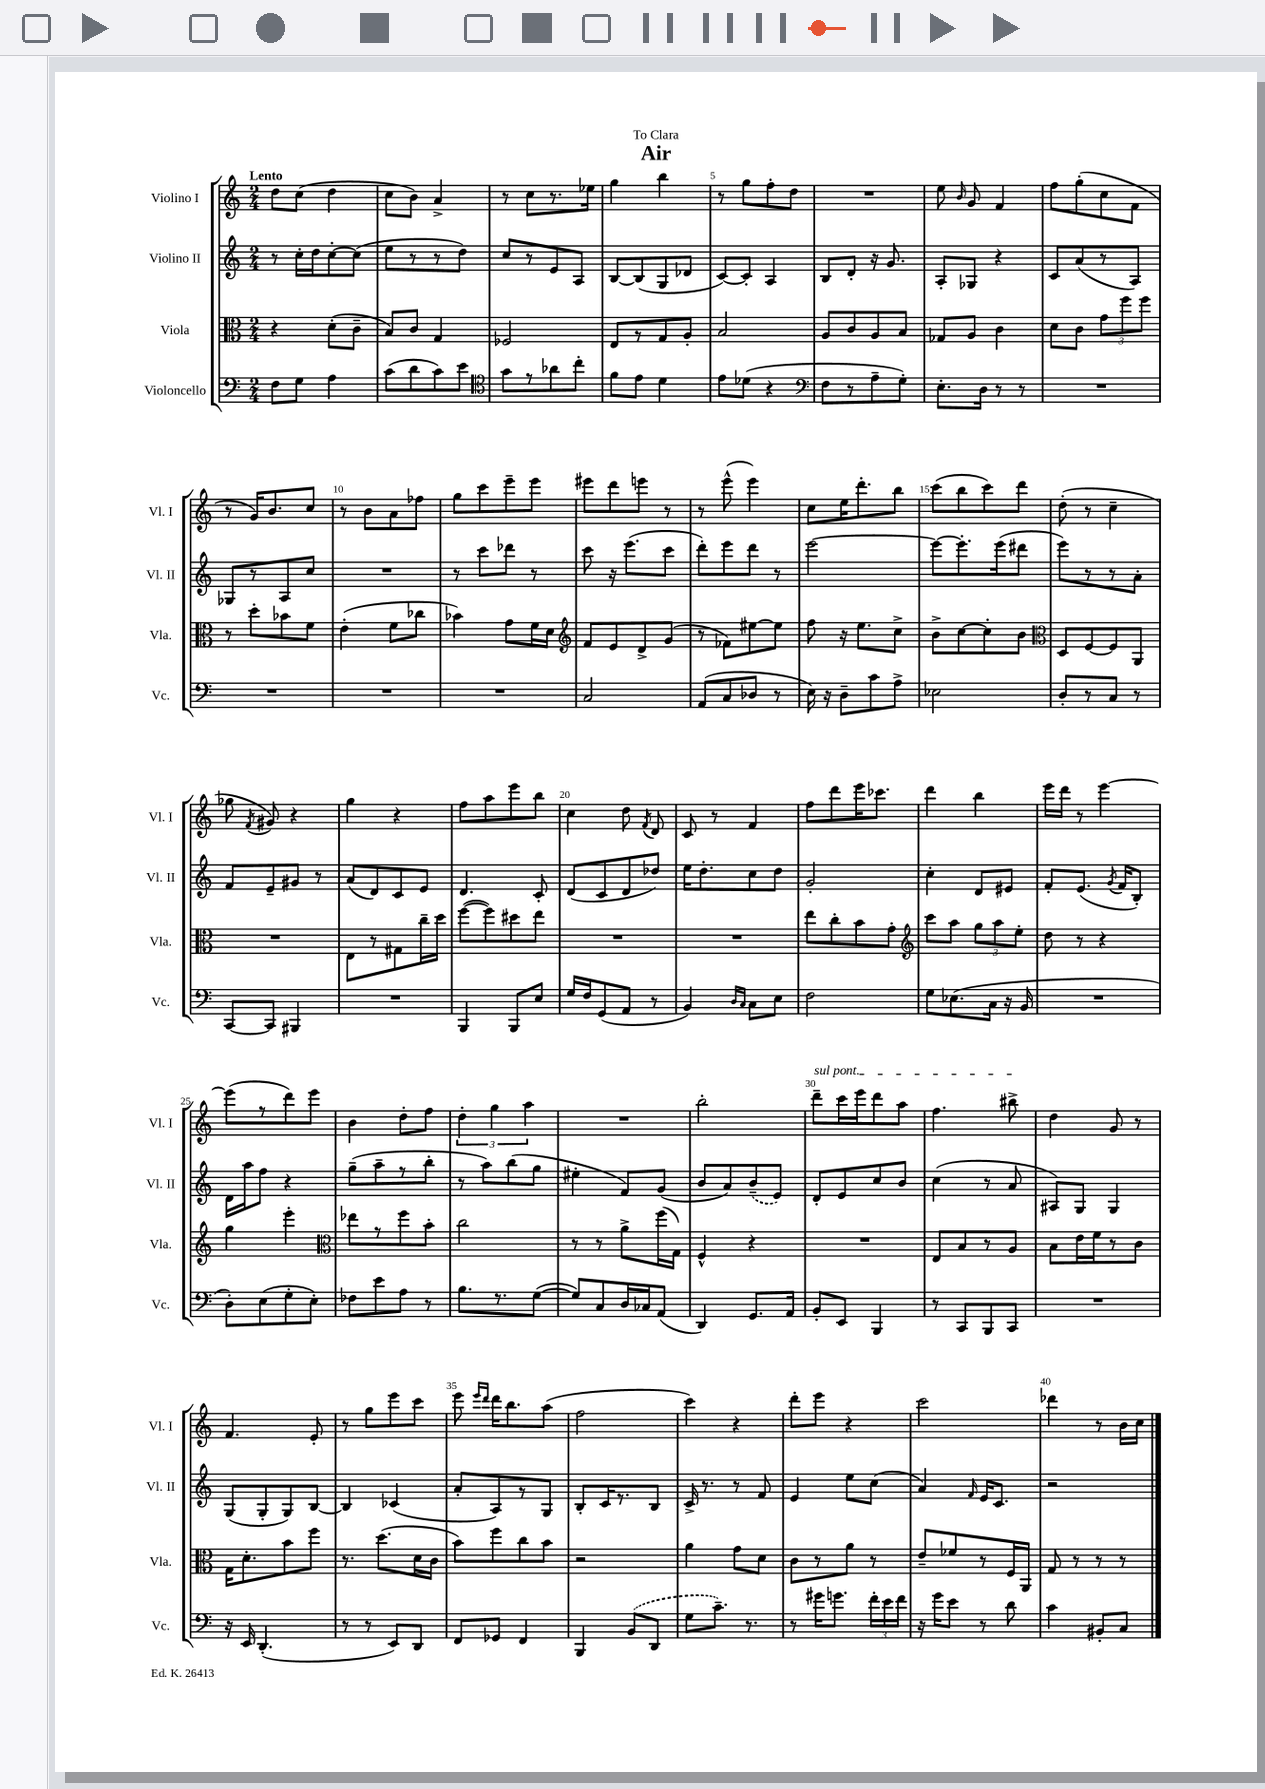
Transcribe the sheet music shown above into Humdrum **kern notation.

**kern	**kern	**kern	**kern
*staff4	*staff3	*staff2	*staff1
*clefF4	*clefC3	*clefG2	*clefG2
*k[]	*k[]	*k[]	*k[]
*M2/4	*M2/4	*M2/4	*M2/4
8F	4r	8r	8dd
8G	.	16cc'	(8cc
.	.	16dd	.
4A	(8d'	[8cc'	4dd
.	8c~	(8cc]	.
=	=	=	=
(8c	8B)	8ee	8cc
8d	8c	8r	8b)
8c)	4G	8r	4a^
8e	.	8dd)	.
=	=	=	=
*clefC4	*	*	*
8g	2F-	8cc	8r
8r	.	8r	8cc
8a-	.	8e	8.r
8cc'	.	8A	.
.	.	.	16ee-
=	=	=	=
8f	8E	[8B	4gg
8e	8r	(8B]	.
4d	8G	8G	4bb
.	8A'	8d-	.
=	=	=	=
8e	2B	[8c)	8r
(8d-	.	8c']	8gg
4r	.	4A	8ff'
.	.	.	8dd
=	=	=	=
*clefF4	*	*	*
8F	8A	8B	2r
8r	8c	8d'	.
8A~	8A	16r	.
.	.	8.g	.
8G')	8B	.	.
=	=	=	=
8.E'	8G-	8A'	8ee
.	.	.	16qqb
.	8A	8G-	8g
16D	.	.	.
8r	4c	4r	4f
8r	.	.	.
=	=	=	=
2r	8d	8c	8ff
.	8c	(8a	(8gg'
.	12g	8r	8cc
.	12ff	.	.
.	.	8A)	8f
.	12ff	.	.
=	=	=	=
2r	8r	8G-	8r
.	8dd'	8r	16g)
.	.	.	8.b
.	8b-	8A	.
.	8f	8cc	8cc
=	=	=	=
2r	(4e'	2r	8r
.	.	.	8b
.	8f	.	8a
.	8cc-	.	8ff-
=	=	=	=
2r	4b-)	8r	8gg
.	.	8ccc	8ccc
.	8g	8ddd-	8eee~
.	16f	8r	8eee
.	16d	.	.
=	=	=	=
*	*clefG2	*	*
2C	8f	8ccc	8eee#
.	8e	16r	8ddd
.	.	(8.eee	.
.	8d^	.	8eee
.	(8g	8ccc	8r
=	=	=	=
(8AA	8r	8ddd')	8r
8C	8f-)	8eee	(8eee^^
8D-	[8ee#	8ddd	4eee)
8r	8ee#]	8r	.
=	=	=	=
16E)	8ff	[2eee	8cc
16r	.	.	.
8D~	16r	.	16ee
.	8.ee	.	8.ddd'
8c	.	.	.
8A^	8cc^	.	8bb
=	=	=	=
2E-	8b^	8eee_	(8ccc
.	[8cc	8.eee']	8bb
.	8cc']	.	8ccc)
.	.	(16eee	.
.	8b	8ddd#	8ddd
=	=	=	=
*	*clefC3	*	*
8D'	8D	8eee)	(8dd'
8r	[8F	8r	8r
8C	8F]	8r	4cc~
8r	8AA	8a'	.
=	=	=	=
[8CC	2r	8f	8gg-
.	.	.	8qf
8CC]	.	8e~	8g#)
4BBB#	.	8g#	4r
.	.	8r	.
=	=	=	=
2r	8E	(8a	4gg
.	8r	8d)	.
.	8G#	8c	4r
.	16cc~	8e	.
.	16dd	.	.
=	=	=	=
4BBB	([8ff	4.d	8ff
.	8ff])	.	8aa
8BBB	8dd#	.	8eee
8E	8ee	8c'	8bb
=	=	=	=
16G	2r	(8d	4cc
16F	.	.	.
(8GG	.	8c	.
8AA	.	8d	8dd
.	.	.	8qf
8r	.	8dd-)	8d
=	=	=	=
4BB)	2r	16ee	8c
.	.	8.dd'	.
.	.	.	8r
16qqD	.	.	.
16qqC	.	.	.
8C	.	8cc	4f
8E	.	8dd	.
=	=	=	=
2F	8ee	2g'	8ff
.	8cc'	.	8ddd
.	8b	.	16eee
.	.	.	8.ccc-
.	8g'	.	.
=	=	=	=
*	*clefG2	*	*
8G	8ccc	4cc'	4ddd
(8.E-	8aa	.	.
.	12gg	8d	4bb
16C	.	.	.
.	12aa	.	.
16r	.	8e#	.
.	12ee'	.	.
16BB	.	.	.
=	=	=	=
2r	8dd	8f'	16eee
.	.	.	16ddd
.	8r	(8.e	8r
.	4r	.	[4eee
.	.	8qg	.
.	.	16f	.
.	.	8B')	.
=	=	=	=
8D')	4gg	16d	(8eee]
.	.	16aa	.
(8E	.	8ff	8r
8G'	4eee'	4r	8ddd)
8E')	.	.	8eee
=	=	=	=
*	*clefC3	*	*
8F-	8ee-	(8gg~	4b
8e	8r	8aa~	.
8A	8ff	8r	8dd'
8r	8b'	8bb'	8ff
=	=	=	=
8.B	2cc	8r	6dd'
.	.	8aa)	.
.	.	.	6gg
8.r	.	.	.
.	.	(8bb	.
.	.	.	6aa
([8G	.	8gg	.
=	=	=	=
8G])	8r	4ee#'	2r
8C	8r	.	.
16D	8a^	8f)	.
16C-	.	.	.
(8AA	(16ff	(8g	.
.	16G)	.	.
=	=	=	=
4DD)	4F^^	8b	2bb'
.	.	8a)	.
8.GG	4r	(8b~	.
.	.	8e)	.
16AA	.	.	.
=	=	=	=
8BB'	2r	8d'	8ddd~
8EE	.	8e	16ccc
.	.	.	16eee
4BBB	.	8cc	8ddd
.	.	8b	8aa
=	=	=	=
8r	8E	(4cc	4.ff
8CC	8B	.	.
8BBB	8r	8r	.
8CC	8A	8a	8bb#^
=	=	=	=
2r	8B	8A#)	4dd
.	16e	8G	.
.	16f	.	.
.	8r	4G	8g
.	8c	.	8r
=	=	=	=
16r	16G	(8G	4.f
16EE	8.d'	.	.
(4.DD'	.	8G'	.
.	8b	8G)	.
.	8ff	[8B	8e'
=	=	=	=
8r	8.r	4B]	8r
8r	.	.	8gg
.	(8.dd	.	.
8EE)	.	(4c-	8eee
8DD	16d	.	8ccc
.	16c	.	.
=	=	=	=
8FF	8b)	8a'	8eee
.	.	.	16qqeee
.	.	.	16qqddd
8GG-	8ff	8A)	16ddd
.	.	.	8.bb
4FF	8cc	8r	.
.	8b	8G	(8aa
=	=	=	=
4BBB	2r	8B'	2ff
.	.	16c	.
.	.	8.r	.
(8BB	.	.	.
8DD	.	8B	.
=	=	=	=
8G	4a	16c^	4ccc)
.	.	8.r	.
8.c~)	.	.	.
.	8g	8r	4r
8.r	.	.	.
.	8d	8f	.
=	=	=	=
8r	8c	4e	8ddd'
16g#	8r	.	8eee
8.g	.	.	.
.	8a	8ee	4r
24f'	8r	(8cc	.
24e	.	.	.
24f	.	.	.
=	=	=	=
16r	8e~	4a)	2ccc
16g	.	.	.
8e	8f-	.	.
.	.	16qqf	.
8r	8r	16e	.
.	.	8.c	.
8d	16F	.	.
.	16AA	.	.
=	=	=	=
4c	8G	2r	4ddd-
.	8r	.	.
8BB#'	8r	.	8r
8C	8r	.	16b
.	.	.	16cc
==	==	==	==
*-	*-	*-	*-
